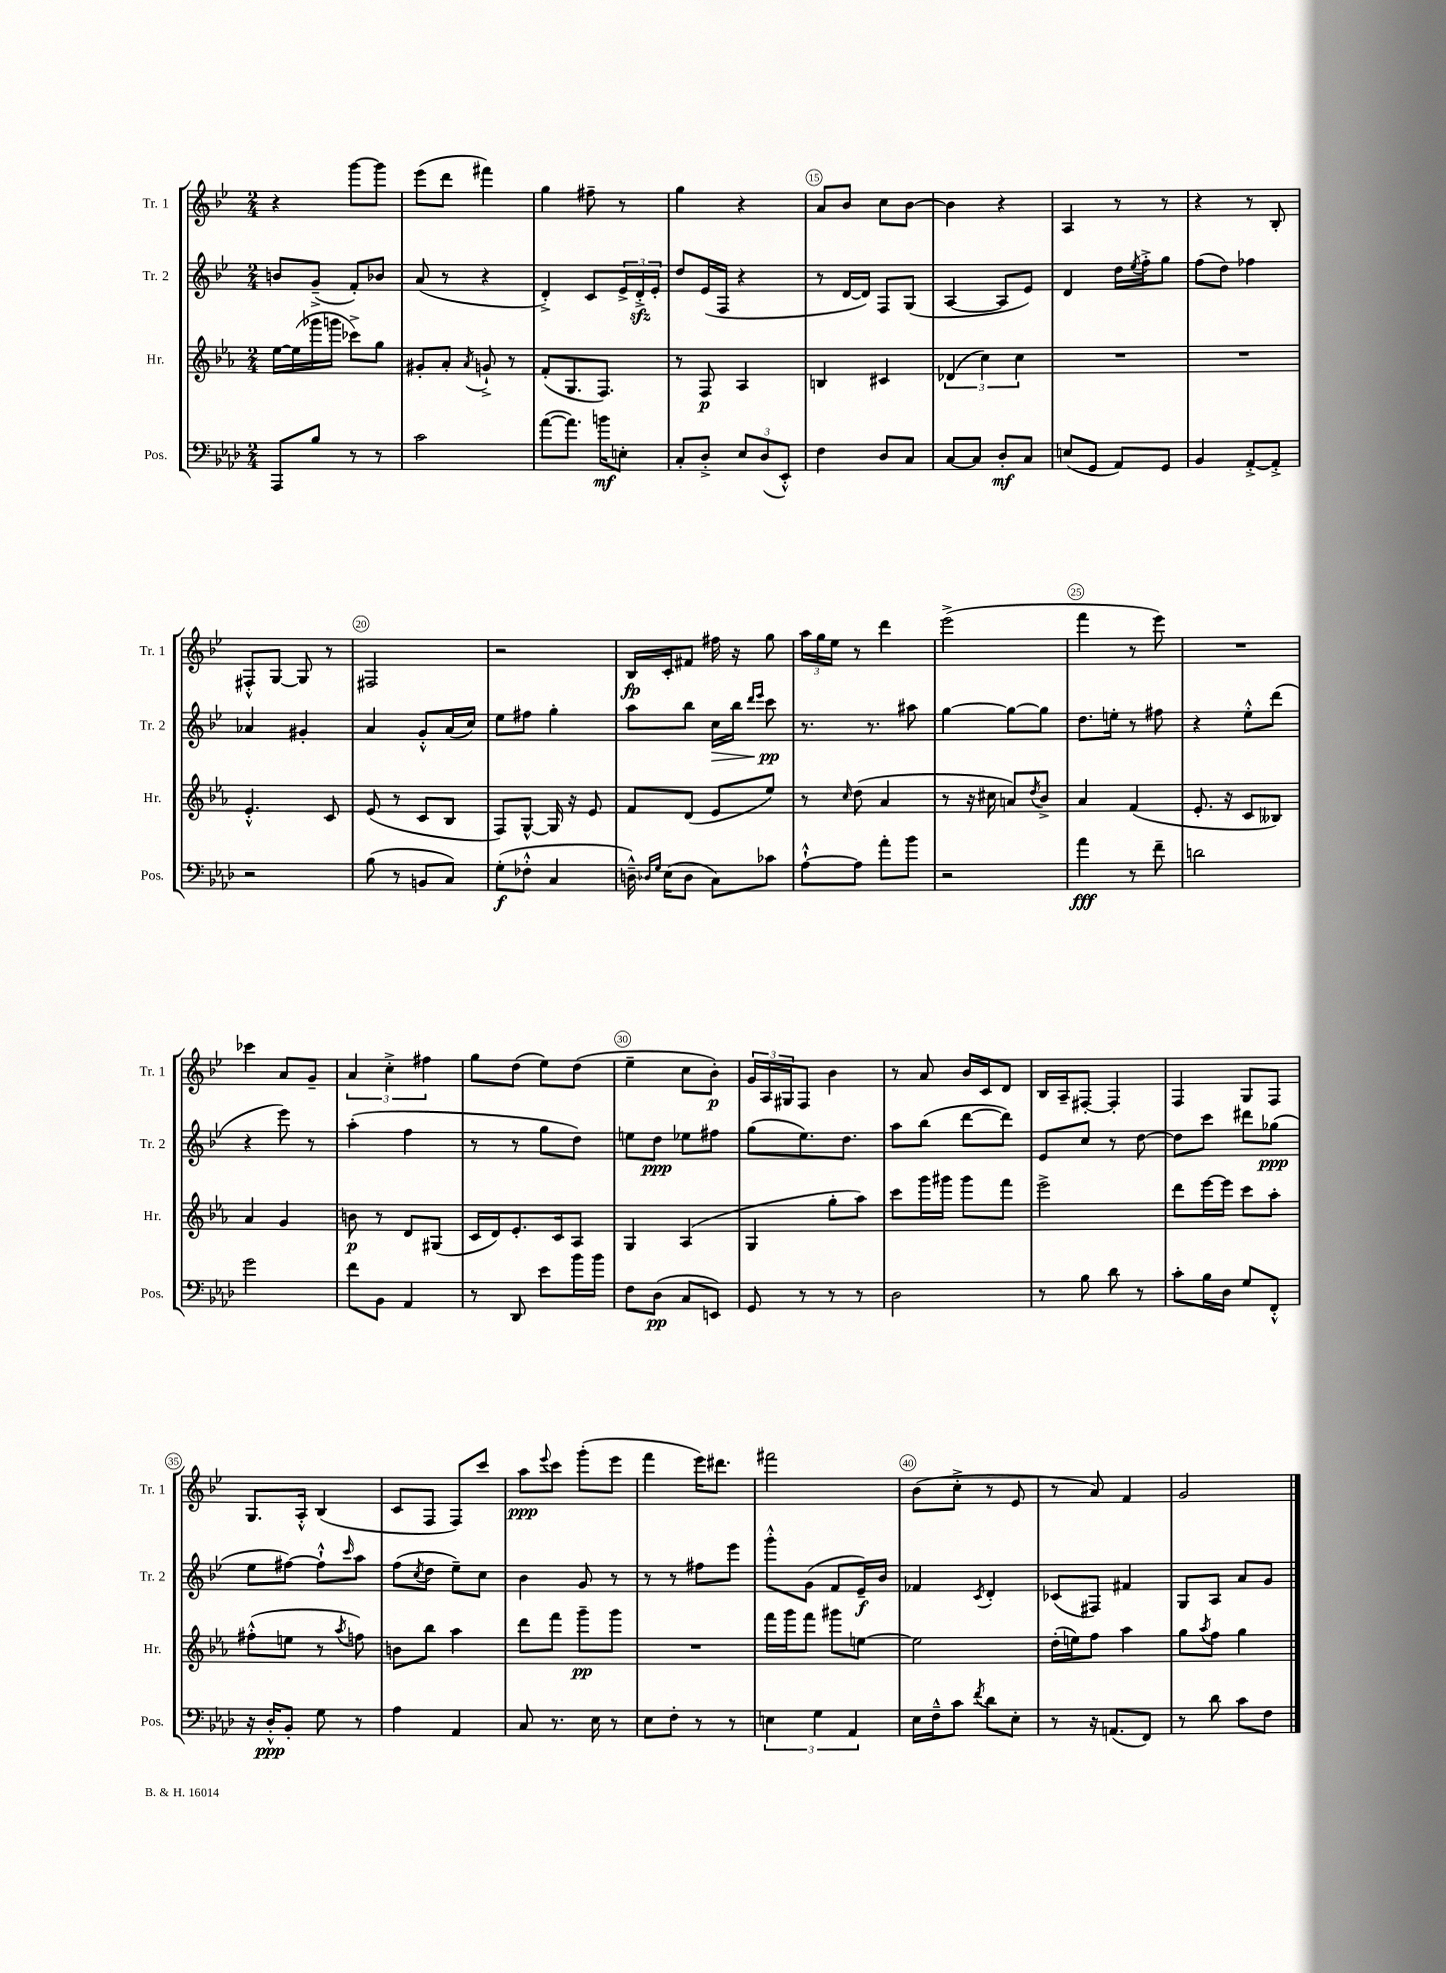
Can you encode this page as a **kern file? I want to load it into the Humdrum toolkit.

**kern	**kern	**kern	**kern
*staff4	*staff3	*staff2	*staff1
*clefF4	*clefG2	*clefG2	*clefG2
*k[b-e-a-d-]	*k[b-e-a-]	*k[b-e-]	*k[b-e-]
*M2/4	*M2/4	*M2/4	*M2/4
8AAA-	[16ee-	8b	4r
.	(16ee-]	.	.
8B-	16ggg-	(8g~^	.
.	16ggg	.	.
8r	8ccc-^)	8f')	[8ggg
8r	8gg	8b-	8ggg]
=	=	=	=
2c	8g#'	(8a	(8eee-
.	8a-'	8r	8ddd
.	8qa-	.	.
.	8g`^	4r	4fff#)
.	8r	.	.
=	=	=	=
([8a-	(8f'	4d'^)	4gg
8.a-])	8.G	.	.
.	.	8c	8ff#~
16b	8.F)	.	.
8E'	.	24e-^	8r
.	.	24d'^	.
.	.	24e-'	.
=	=	=	=
8C'	8r	8dd	4gg
8D-'^	8F	(16e-	.
.	.	16F	.
12E-	4A-	4r	4r
(12D-	.	.	.
12EE-'^^)	.	.	.
=	=	=	=
4F	4B	8r	8a
.	.	[16d	8b-
.	.	16d])	.
8D-	4c#	8F	8cc
8C	.	(8G	[8b-
=	=	=	=
[8C	(6d-	[4A	4b-]
8C]	.	.	.
.	6cc)	.	.
8D-'	.	8A]	4r
.	6cc	.	.
8C	.	8e-)	.
=	=	=	=
(8E	2r	4d	4A
8GG	.	.	.
8AA-)	.	16dd	8r
.	.	8qee-	.
.	.	16ff'^	.
8GG	.	8gg	8r
=	=	=	=
4BB-	2r	(8ff	4r
.	.	8dd)	.
[8AA-'^	.	4ff-	8r
8AA-'^]	.	.	8B-'
=	=	=	=
2r	4.e-'^^	4a-	8F#'^^
.	.	.	[8G
.	.	4g#'	8G]
.	8c	.	8r
=	=	=	=
(8B-	(8e-	4a	2F#
8r	8r	.	.
8BB	8c	8g'^^	.
8C)	8B-	(16a	.
.	.	16cc)	.
=	=	=	=
(8G'	8F)	8ee-	2r
8F-'^^	[8G^^	8ff#	.
4C	16G]	4gg'	.
.	16r	.	.
.	8e-	.	.
=	=	=	=
16D~^^)	8f	8aa	16B-
16qqD-	.	.	.
16qqG	.	.	.
(16E-	.	.	16c'
8D-	(8d	8bb-	8f#
8C)	8e-	16cc	16ff#
.	.	16bb-	16r
.	.	16qqddd	.
.	.	16qqeee-	.
8c-	8ee-)	8ccc	8gg
=	=	=	=
[8A-`^^	8r	8.r	24aa
.	.	.	24gg
.	.	.	24ee-
.	16qqcc	.	.
8A-]	(8dd	.	8r
.	.	8.r	.
8a-'	4a-	.	4ddd
8b-	.	8aa#	.
=	=	=	=
2r	8r	[4gg	(2eee-^
.	16r	.	.
.	16cc#	.	.
.	8a)	8gg_	.
.	8qdd	.	.
.	8b-^	8gg]	.
=	=	=	=
4a-	4a-	8.dd	4fff
.	.	16ee'	.
8r	(4f	8r	8r
8f~	.	8ff#	8eee-)
=	=	=	=
2d	8.e-'	4r	2r
.	16r	.	.
.	8c	8ee-'^^	.
.	8B--)	(8ddd	.
=	=	=	=
2g	4a-	4r	4ccc-
.	4g	8eee-)	8a
.	.	8r	8g~
=	=	=	=
8f	8b	(4aa'	6a
8BB-	8r	.	.
.	.	.	6cc'^
4AA-	8d	4ff	.
.	.	.	6ff#
.	(8G#	.	.
=	=	=	=
8r	16c	8r	8gg
.	16d)	.	.
8DD-	8.e-'	8r	(8dd
8e-	.	8gg	8ee-)
.	16c	.	.
16b-	8A-	8dd)	(8dd
16b-	.	.	.
=	=	=	=
8F	4G	8ee	4ee-~
(8D-	.	8dd	.
8C	(4A-	8ee-	8cc
8EE)	.	8ff#	8b-')
=	=	=	=
8GG	4G	(8gg	24g
.	.	.	24A
.	.	.	24G#
8r	.	8.ee-)	8F
8r	8gg'	.	4b-
.	.	8.dd	.
8r	8aa-)	.	.
=	=	=	=
2D-	8ccc	8aa	8r
.	16ggg	(8bb-	8a
.	16ggg#	.	.
.	8ggg#	[8ddd	16b-
.	.	.	16c
.	8fff	8ddd])	8d
=	=	=	=
8r	2eee-^	8e-	16B-
.	.	.	16A~
8B-	.	8cc	[8F#'
8d-	.	8r	4F#']
8r	.	[8dd	.
=	=	=	=
8c'	8ddd	8dd]	4F
16B-	[16eee-	8ccc	.
16D-	16eee-]	.	.
8G	8ccc	8ddd#	8G
8FF'^^	8aa-'	(8gg-	8F
=	=	=	=
16r	(8ff#'^^	8ee-	8.G
16D-'^^	.	.	.
8BB-'	8ee	[8ff#)	.
.	.	.	16A'^^
8G	8r	8ff#`^^]	(4B-
.	8qaa-	16qqccc	.
8r	8ff)	8aa	.
=	=	=	=
4A-	8b	(8ff	8c
.	.	8qcc	.
.	8bb-	8dd	8F
4AA-	4aa-	8ee-~)	8F)
.	.	8cc	8ccc
=	=	=	=
8C	8ddd	4b-	8aa
.	.	.	8qqeee-
8.r	8fff	.	8ccc
.	8ggg~	8g	(8ggg'
16E-	.	.	.
8r	8ggg	8r	8eee-
=	=	=	=
8E-	2r	8r	4fff
8F'	.	8r	.
8r	.	8ff#	16eee-)
.	.	.	8.ddd#
8r	.	8eee-	.
=	=	=	=
6E	16fff	8ggg'^^	2fff#
.	16ggg	.	.
.	8fff	(8g	.
6G	.	.	.
.	8ggg#	8f	.
6AA-	.	.	.
.	[8ee	16e-~)	.
.	.	16b-	.
=	=	=	=
16E-	2ee]	4f-	(8b-
16F~^^	.	.	.
8c	.	.	8cc'^
8qf	.	8qc	.
8d-	.	4d'	8r
8E-'	.	.	8e-
=	=	=	=
8r	(16dd'	(8c-	8r
.	16ee)	.	.
16r	8ff	8F#)	8a)
(8.AA	.	.	.
.	4aa-	4f#	4f
8FF)	.	.	.
=	=	=	=
8r	8gg	8G	2g
.	8qaa-	.	.
8d-	8ff	8A	.
8c	4gg	8a	.
8F	.	8g	.
==	==	==	==
*-	*-	*-	*-
